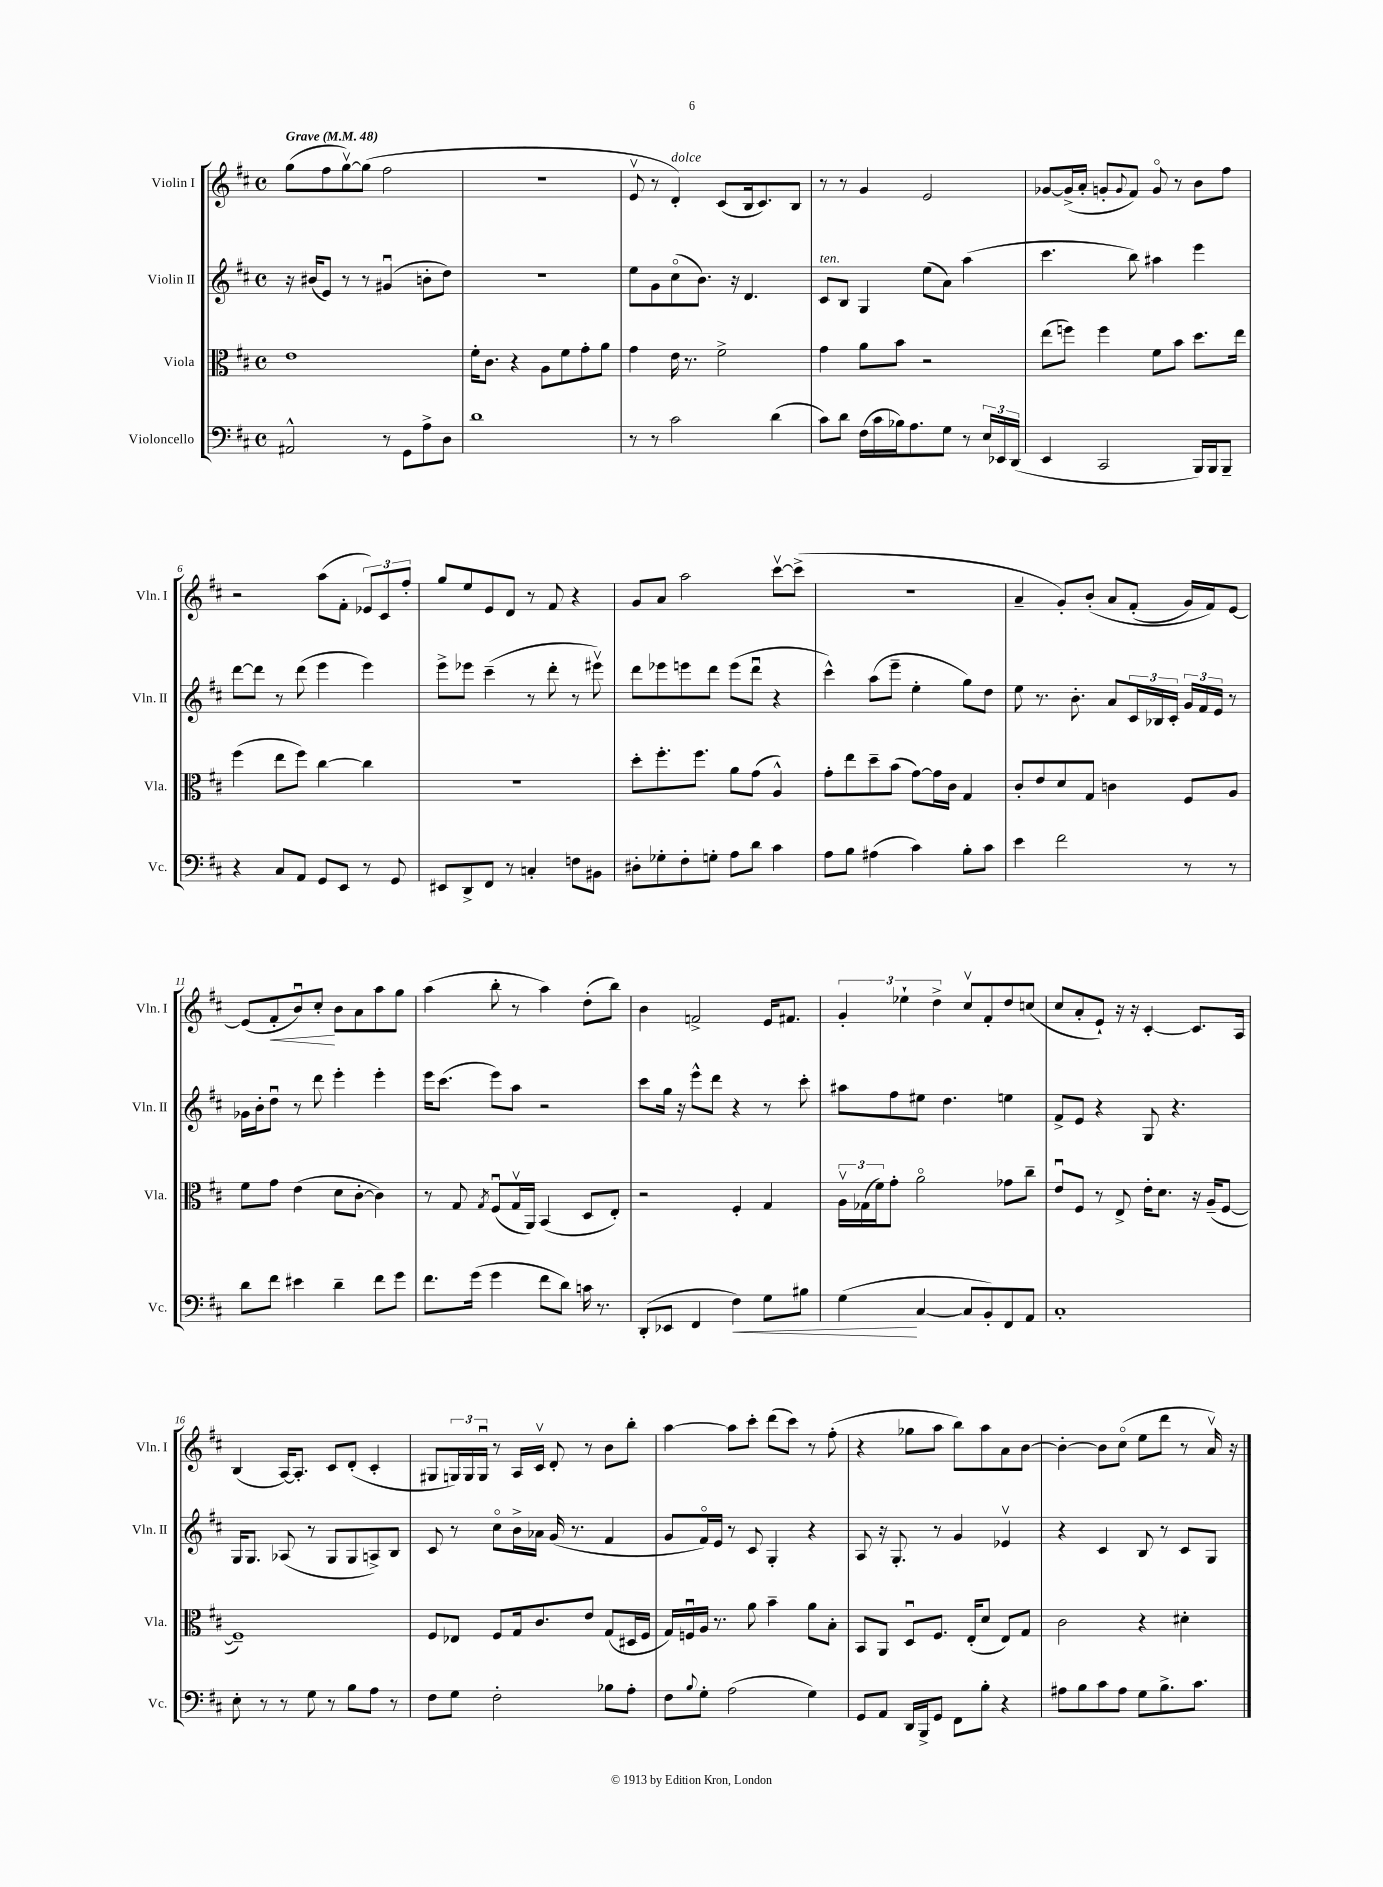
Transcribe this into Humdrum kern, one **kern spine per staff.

**kern	**kern	**kern	**kern
*staff4	*staff3	*staff2	*staff1
*clefF4	*clefC3	*clefG2	*clefG2
*k[f#c#]	*k[f#c#]	*k[f#c#]	*k[f#c#]
*M4/4	*M4/4	*M4/4	*M4/4
*met(c)	*met(c)	*met(c)	*met(c)
*MM48	*MM48	*MM48	*MM48
2AA#^^	1e	16r	(8gg
.	.	(16b#	.
.	.	8e)	8ff#
.	.	8r	[8ggv)
.	.	8r	(8gg]
8r	.	(4g#u	2ff#
8GG	.	.	.
8A^	.	8b'	.
8D	.	8dd)	.
=	=	=	=
1d	16f#'	1r	1r
.	8.c#	.	.
.	4r	.	.
.	8A	.	.
.	8f#	.	.
.	8g'	.	.
.	8a	.	.
=	=	=	=
8r	4g	8ee	8ev
8r	.	8g	8r
2c#	16e	(8cc#o	4d')
.	8.r	.	.
.	.	8.b)	.
.	2f#^	.	(8c#
.	.	16r	.
.	.	4.d	16B
.	.	.	8.c#)
(4d	.	.	.
.	.	.	8B
=	=	=	=
8c#)	4g	8c#	8r
8d	.	8B	8r
(16F#	8a	4G	4g
16c#	.	.	.
16B-)	8b	.	.
8.A	.	.	.
.	2r	(8ee	2e
8G	.	8a)	.
8r	.	(4aa	.
24E	.	.	.
24EE-	.	.	.
(24DD	.	.	.
=	=	=	=
4EE	(8ee	4.ccc#	[8g-
.	8ff)	.	(16g-^]
.	.	.	16a'
2CC#	4ff	.	8g'
.	.	.	8qqg
.	.	8bb)	8f#)
.	8f#	4aa#	8go
.	8b	.	8r
16BBB)	8.dd	4eee	8b
16BBB	.	.	.
8BBB~	.	.	8ff#
.	16ee	.	.
=	=	=	=
4r	(4ff#	[8ddd	2r
.	.	8ddd]	.
8C#	8ee	8r	.
8AA	8ff#)	(8ddd	.
8GG	[4cc#	4eee	(8aa
8EE	.	.	8f#'
8r	4cc#]	4eee)	12e-)
.	.	.	12c#
8GG	.	.	.
.	.	.	12ff#'
=	=	=	=
8EE#	1r	8eee^	8gg
8DD^	.	8eee-	8ee
8FF#	.	(4ccc#~	8e
8r	.	.	8d
4C'	.	8r	8r
.	.	8ddd'	8f#
8F	.	8r	4r
8BB#	.	8eee#v)	.
=	=	=	=
8D#'	8dd'	8ddd	8g
8G-'	8.ff#'	8eee-	8a
8F#'	.	8eee	2aa
.	8.ff#	.	.
8G'	.	8ddd	.
8A	8a	(8eee	.
8d	(8g	8dddu	.
4c#	4A^^)	4r	[8ccc#v
.	.	.	(8ccc#^]
=	=	=	=
8A	8g'	4ccc#^^)	1r
8B	8ee	.	.
(4A#	8dd~	(8aa	.
.	(8b	8eee~	.
4c#)	[8g)	4ee'	.
.	16g]	.	.
.	16c#	.	.
8B'	4G	8gg)	.
8c#	.	8dd	.
=	=	=	=
4e	8c#'	8ee	4a~
.	8e	8.r	.
2f#	8d	.	8g')
.	.	8.b'	.
.	8G	.	&(8b'
.	4c	8a	8a
.	.	24c#	(8f#'
.	.	24B-	.
.	.	24c#'	.
8r	8F#	24g	16g)
.	.	24f#	.
.	.	.	16f#&)
.	.	24e	.
8r	8A	8r	[8e
=	=	=	=
8d	8f#	16g-	(8e]
.	.	16b'	.
8f#	8g	8ddu	8f#'
4e#	(4e	8r	8bu)
.	.	8ddd	8cc#'
4d~	8d	4eee'	8b
.	[8c#'	.	8a
8f#	4c#])	4eee'	8aa
8g	.	.	8gg
=	=	=	=
8.f#	8r	16eee	(4aa
.	.	(8.ccc#	.
.	8G	.	.
(16g	.	.	.
.	8qG	.	.
4g	(8F#u	8eee)	8bb'
.	16Gv	8aa	8r
.	16AA)	.	.
8f#	(4BB	2r	4aa)
8d)	.	.	.
16c	8D	.	(8dd'
8.r	.	.	.
.	8E')	.	8bb)
=	=	=	=
(8DD'	2r	8ccc#	4b
8EE-	.	16gg	.
.	.	16r	.
4FF#	.	8eee^^	2f^
.	.	8ddd	.
4F#)	4F#'	4r	.
8G	4G	8r	16e
.	.	.	8.f#
8B#	.	8ccc#'	.
=	=	=	=
(4G	24Av	8aa#	6g'
.	(24G-	.	.
.	24f#)	.	.
.	8g'	8ff#	.
.	.	.	6ee-`
[4C#	2ao	8ee#	.
.	.	.	6dd^
.	.	4.dd	.
8C#]	.	.	8cc#v
8BB')	.	.	8f#'
8FF#	8g-	4ee	8dd
8AA	8cc#~	.	(8cc
=	=	=	=
1C#'	8eu	8f#^	8cc#
.	8F#	8e	8a'
.	8r	4r	8e`)
.	8E^	.	16r
.	.	.	16r
.	16e'	8G	[4c#'
.	8.d	.	.
.	.	4.r	.
.	16r	.	8.c#]
.	(16A~	.	.
.	[8F#	.	.
.	.	.	16A
=	=	=	=
8E'	1F#~])	16G	(4B
.	.	8.G	.
8r	.	.	.
8r	.	(8A-	[16A)
.	.	.	8.A']
8G	.	8r	.
8r	.	8G	8c#
8B	.	8G	(8d'
8A	.	8A^)	4c#'
8r	.	8B	.
=	=	=	=
8F#	8F#	8c#	8G#
8G	8E-	8r	24G)
.	.	.	24G
.	.	.	24Gu
2F#'	8F#	8cc#o	8r
.	16G	16b^	16A
.	8.c#	16a-	16c#v
.	.	(16g	8d'
.	.	8.r	.
.	8e	.	8r
8B-	(8G	4f#	8b
8A'	16D#	.	8bb'
.	16F#	.	.
=	=	=	=
8F#	16G)	8g	[4aa
.	16Fu	.	.
8qqB	.	.	.
8G'	16A	16f#o)	.
.	8.r	16e	.
(2A	.	8r	8aa]
.	8a	8c#	8ccc#'
.	4b~	4G'	(8ddd
.	.	.	8ccc#)
4G)	8a	4r	8r
.	8B'	.	(8ff#'
=	=	=	=
8GG	8BB	8A	4r
8AA	8AA	16r	.
.	.	8.G'	.
16DD	8Du	.	8gg-
16BBB^	.	.	.
8GG	8.F#	8r	8aa
8FF#	.	4g	8bb)
.	(16E'	.	.
8B'	8d	.	8aa
4r	8E)	4e-v	8a
.	8G	.	[8b
=	=	=	=
8A#	2c#	4r	4b'_
8B	.	.	.
8c#	.	4c#	8b]
8A#	.	.	(8cc#o
8G	4r	8B	8ee
8.B^	.	8r	8ddd
.	4d#'	8c#	8r
8.c#	.	.	.
.	.	8G	16av)
.	.	.	16r
==	==	==	==
*-	*-	*-	*-
